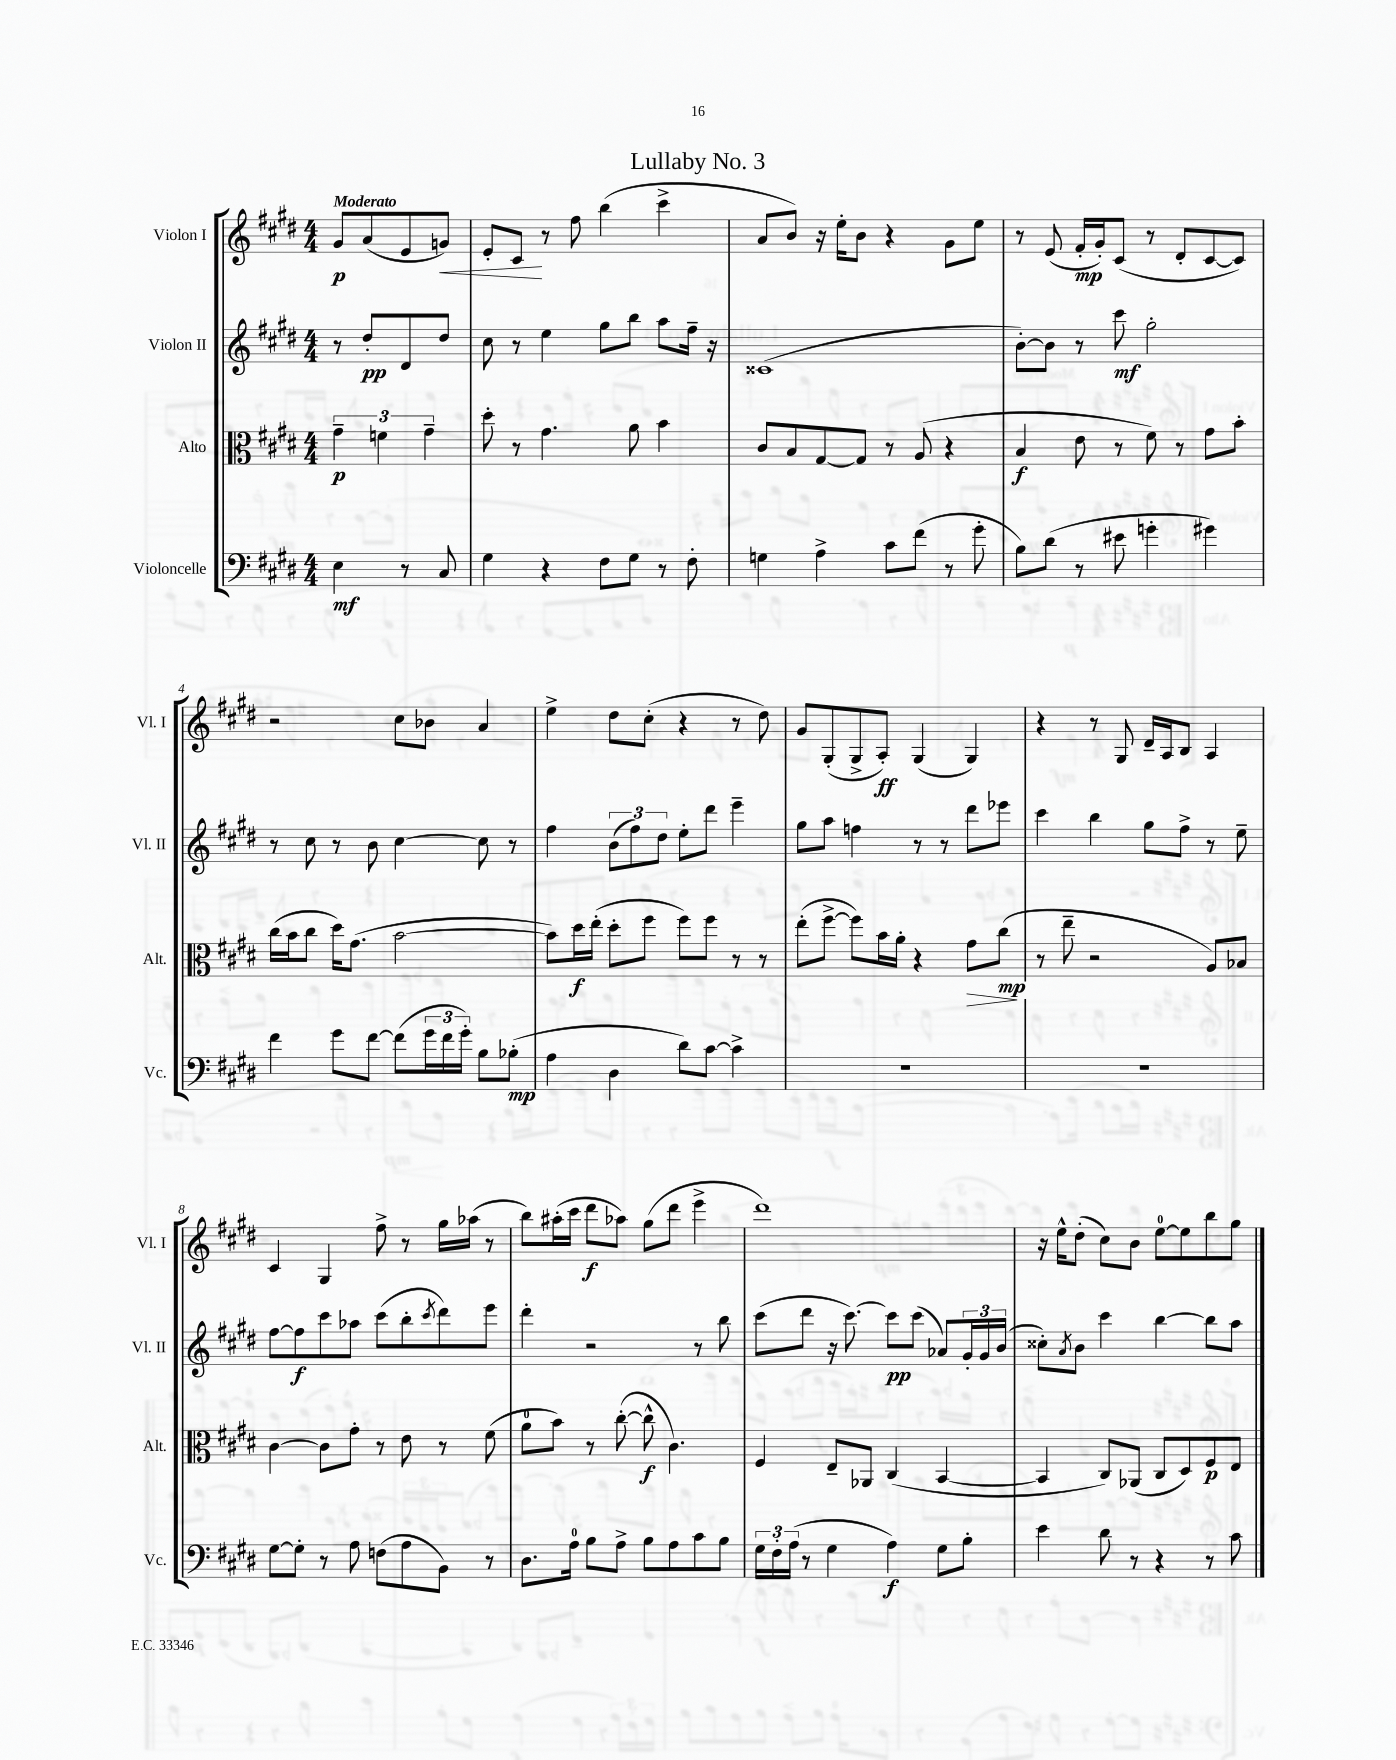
\header { title = "Lullaby No. 3" }
<<
\new StaffGroup <<
\new Staff = "s0" \with { instrumentName = "Violon I" shortInstrumentName = "Vl. I" } {
    \clef treble \key e \major \numericTimeSignature \time 4/4 \partial 2 \tempo "Moderato"
    gis'8\p a'8( e'8 g'8\<) |
    e'8-. cis'8\! r8 fis''8 b''4( cis'''4-> |
    a'8 b'8) r16 e''16-. b'8 r4 gis'8 e''8 |
    r8 e'8( fis'16-.\mp gis'16-.) cis'8( r8 dis'8-. cis'8~ cis'8) |
    r2 cis''8 bes'8 a'4 |
    e''4-> dis''8 cis''8-.( r4 r8 dis''8) |
    gis'8 gis8-.( gis8-> a8-.\ff) gis4( gis4) |
    r4 r8 gis8 dis'16-- a16 b8 a4 |
    cis'4 gis4 fis''8-> r8 gis''16 aes''16( r8 |
    b''8) ais''16-.( cis'''16 dis'''8\f aes''8) gis''8( dis'''8 e'''4-> |
    dis'''1) |
    r16 e''16-^ dis''8-.( cis''8) b'8 e''8-0~ e''8 b''8 gis''8 \bar "|." |
}
\new Staff = "s1" \with { instrumentName = "Violon II" shortInstrumentName = "Vl. II" } {
    \clef treble \key e \major \numericTimeSignature \time 4/4 \partial 2
    r8 dis''8-.\pp dis'8 dis''8 |
    cis''8 r8 e''4 gis''8 b''8 a''8 fis''16-- r16 |
    cisis'1( |
    b'8~-.) b'8 r8 cis'''8\mf gis''2-. |
    r8 cis''8 r8 b'8 cis''4~ cis''8 r8 |
    fis''4 \tuplet 3/2 { b'8( fis''8) dis''8 } e''8-. dis'''8 e'''4-- |
    gis''8 a''8 f''4 r8 r8 dis'''8 ees'''8 |
    cis'''4 b''4 gis''8 fis''8-> r8 e''8-- |
    fis''8~ fis''8\f cis'''8 aes''8 cis'''8( b''8-. \acciaccatura { cis'''8 } dis'''8) e'''8 |
    dis'''4-. r2 r8 b''8 |
    cis'''8( dis'''8 r16 cis'''8.~) cis'''8\pp cis'''8( aes'8) \tuplet 3/2 { gis'16-. gis'16 b'16( } |
    cisis''8-.) \acciaccatura { a'8 } b'8 cis'''4 b''4~ b''8 a''8 \bar "|." |
}
\new Staff = "s2" \with { instrumentName = "Alto" shortInstrumentName = "Alt." } {
    \clef alto \key e \major \numericTimeSignature \time 4/4 \partial 2
    \tuplet 3/2 { gis'4--\p f'4 gis'4-- } |
    dis''8-. r8 gis'4. a'8 b'4 |
    cis'8 b8 gis8~ gis8 r8 a8( r4 |
    b4\f e'8 r8 fis'8) r8 gis'8 b'8-. |
    cis''16( b'16 cis''8 dis''16) gis'8.( b'2~ |
    b'8) dis''16\f e''16-.( dis''8-. fis''8 fis''8) fis''8 r8 r8 |
    e''8-.( fis''8~-> fis''8) b'16 a'16-. r4 gis'8\> cis''8\mp\!( |
    r8 e''8-- r2 a8) bes8 |
    cis'4~ cis'8 gis'8-. r8 e'8 r8 fis'8( |
    a'8-0 b'8) r8 cis''8~-.( cis''8-^\f cis'4.) |
    fis4 e8-- aes,8 cis4( b,4~ |
    b,4 cis8) aes,8( cis8 dis8) fis8\p e8 \bar "|." |
}
\new Staff = "s3" \with { instrumentName = "Violoncelle" shortInstrumentName = "Vc." } {
    \clef bass \key e \major \numericTimeSignature \time 4/4 \partial 2
    e4\mf r8 cis8 |
    gis4 r4 fis8 gis8 r8 fis8-. |
    g4 a4-> cis'8 fis'8( r8 gis'8-. |
    b8) dis'8( r8 eis'8 g'4-. gis'4) |
    fis'4 gis'8 fis'8~ fis'8( \tuplet 3/2 { gis'16 fis'16 gis'16-.) } b8 bes8-.\mp( |
    a4 dis4 dis'8) cis'8~ cis'4-> |
    R1 |
    R1 |
    gis8~ gis8-. r8 a8 f8( a8 b,8) r8 |
    dis8. a16-0 b8 a8-> b8 a8 cis'8 b8 |
    \tuplet 3/2 { gis16 fis16-. a16( } r8 gis4 a4\f) gis8 b8-. |
    e'4 dis'8 r8 r4 r8 cis'8 \bar "|." |
}
>>
>>
